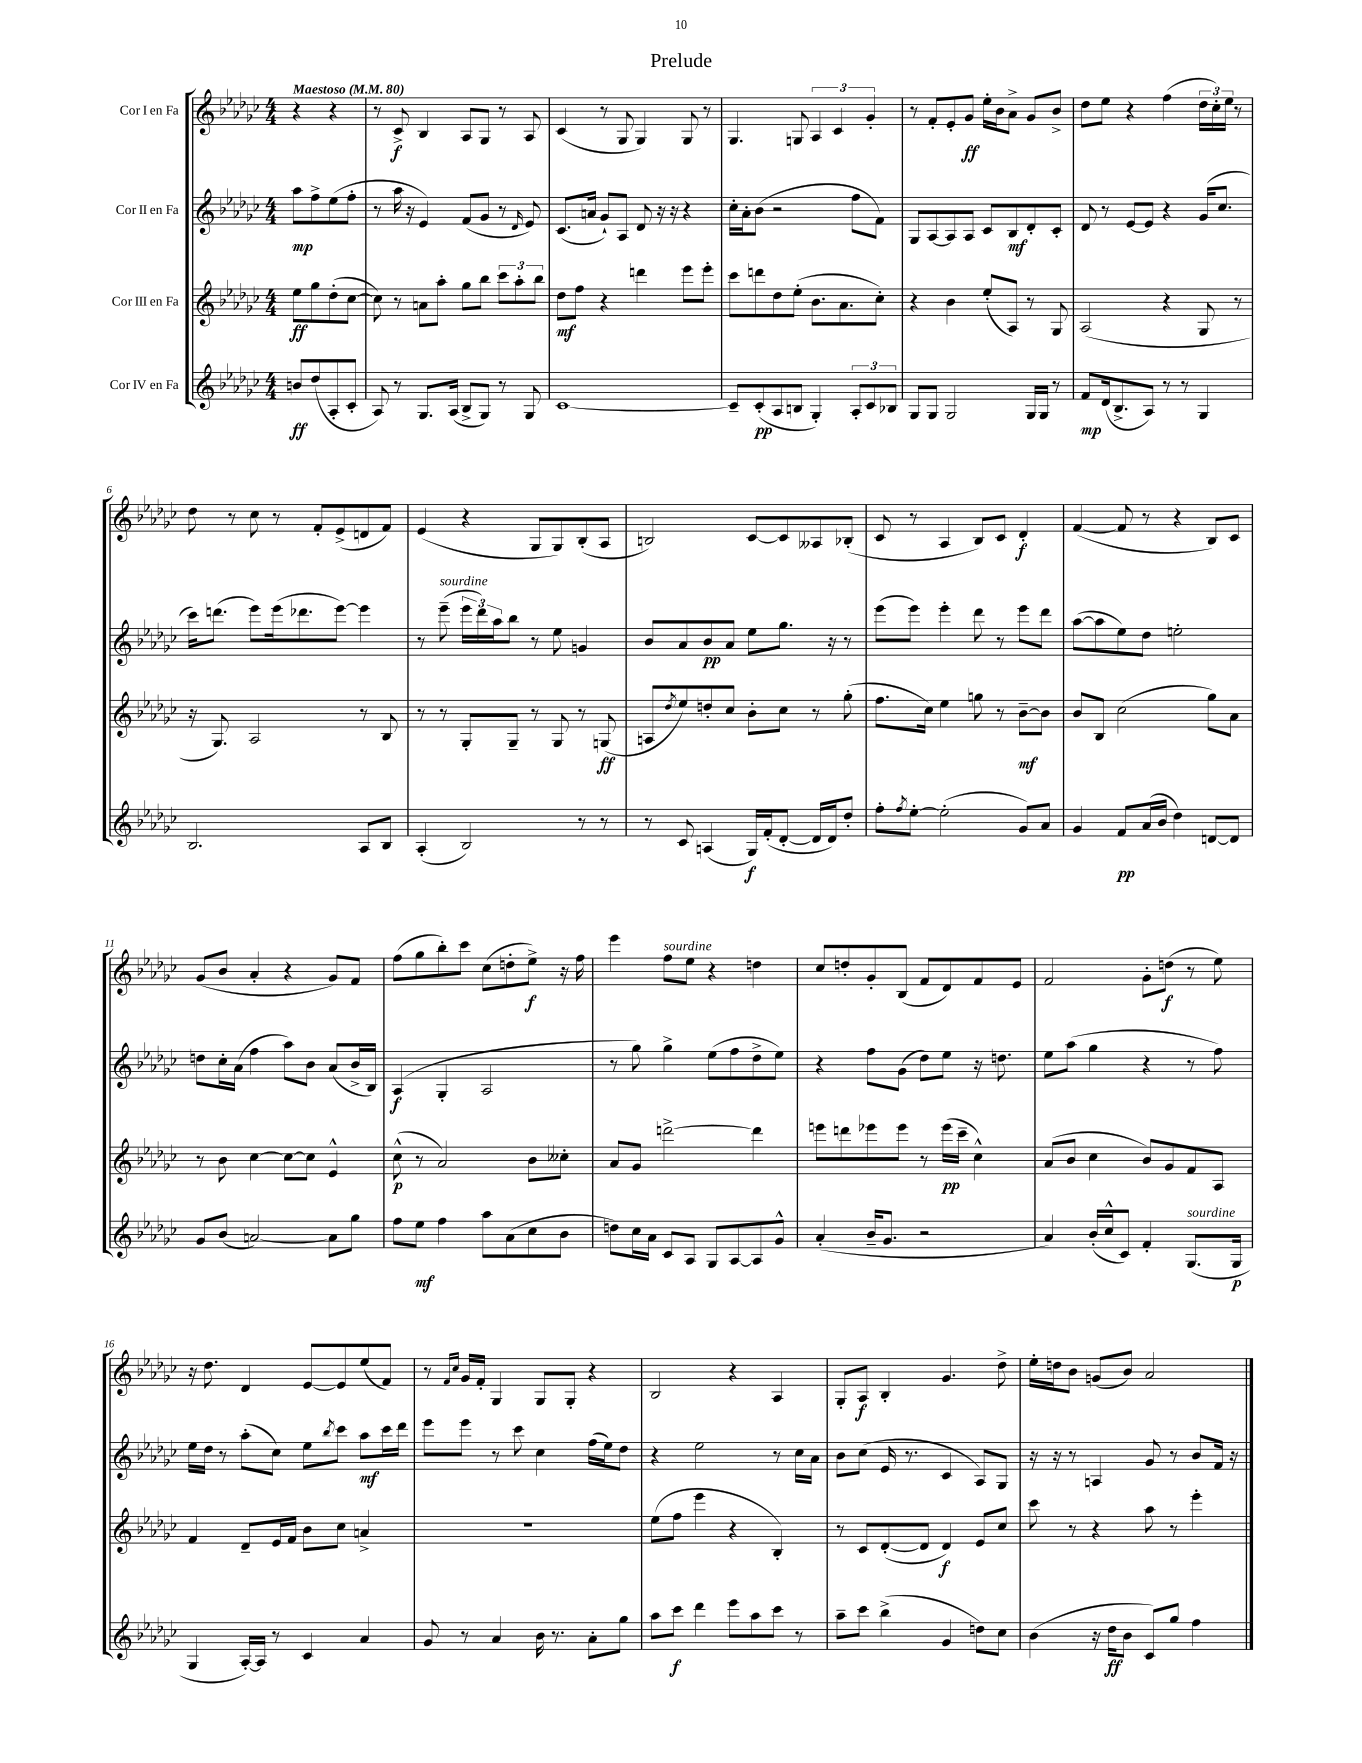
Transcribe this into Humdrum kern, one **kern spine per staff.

**kern	**dynam	**kern	**dynam	**kern	**dynam	**kern	**dynam
*part4	*part4	*part3	*part3	*part2	*part2	*part1	*part1
*staff4	*staff4	*staff3	*staff3	*staff2	*staff2	*staff1	*staff1
*I"Cor IV en Fa	*	*I"Cor III en Fa	*	*I"Cor II en Fa	*	*I"Cor I en Fa	*
*clefG2	*	*clefG2	*	*clefG2	*	*clefG2	*
*k[b-e-a-d-g-c-]	*	*k[b-e-a-d-g-c-]	*	*k[b-e-a-d-g-c-]	*	*k[b-e-a-d-g-c-]	*
*M4/4	*	*M4/4	*	*M4/4	*	*M4/4	*
*MM80	*	*MM80	*	*MM80	*	*MM80	*
=	=	=	=	=	=	=	=
!	!	!	!	!	!	!LO:TX:a:B:t=Maestoso	!
8bn/L	ff	8ee-\L	ff	8aa-\L	mp	4r	.
(8dd-/	.	8gg-\	.	8ff^\	.	.	.
8A-'/	.	(8dd-'\	.	(8ee-\	.	4r	.
8c-'/J	.	[8cc-\J	.	8ff'\J	.	.	.
=1	=1	=1	=1	=1	=1	=1	=1
8A-/)	.	8cc-\])	.	8r	.	8r	.
8r	.	8r	.	16aa-\	.	8c-^/	f
.	.	.	.	16r	.	.	.
8.G-/L	.	8an\L	.	4e-/)	.	4B-/	.
.	.	8aa-'\J	.	.	.	.	.
(16A-/Jk	.	.	.	.	.	.	.
8B-^/L	.	8gg-\L	.	(8f/L	.	8A-/L	.
8G-/J)	.	8bb-\J	.	8g-/J	.	8G-/J	.
8r	.	12ccc-\L	.	8r	.	8r	.
.	.	12aa-'\	.	.	.	.	.
.	.	.	.	16qqd-/	.	.	.
8G-/	.	.	.	8e-/)	.	8A-/	.
.	.	12bb-\J	.	.	.	.	.
=2	=2	=2	=2	=2	=2	=2	=2
[1c-	.	8dd-\L	mf	(8.c-/L	.	(4c-/	.
.	.	8ff\J	.	.	.	.	.
.	.	.	.	16an/Jk	.	.	.
.	.	4r	.	8g-`/L)	.	8r	.
.	.	.	.	8A-/J	.	8G-/	.
.	.	4dddn\	.	8d-/	.	4G-/)	.
.	.	.	.	16r	.	.	.
.	.	.	.	16r	.	.	.
.	.	8eee-\L	.	4r	.	8G-/	.
.	.	8eee-'\J	.	.	.	8r	.
=3	=3	=3	=3	=3	=3	=3	=3
8c-~/L]	.	8ccc-\L	.	16cc-'\LL	.	4.G-/	.
.	.	.	.	16a-'\J	.	.	.
(8c-'/	pp	8dddn\	.	(8b-\J	.	.	.
8A-/	.	8dd-\	.	2r	.	.	.
8Bn/J	.	(8ee-'\J	.	.	.	8Gn/	.
4G-'/)	.	8.b-\L	.	.	.	6A-/	.
.	.	.	.	.	.	6c-/	.
.	.	8.a-\	.	.	.	.	.
12A-'/L	.	.	.	8ff\L	.	.	.
12c-/	.	.	.	.	.	6g-'/	.
.	.	8cc-'\J)	.	8f\J)	.	.	.
12B-X/J	.	.	.	.	.	.	.
=4	=4	=4	=4	=4	=4	=4	=4
8G-/L	.	4r	.	8G-/L	.	8r	.
8G-/J	.	.	.	[8A-/	.	8f'/L	.
2G-/	.	4b-\	.	8A-/]	.	8e-'/	.
.	.	.	.	8A-/J	.	8g-/J	ff
.	.	(8ee-'/L	.	8c-/L	.	16ee-'\LL	.
.	.	.	.	.	.	16b-\J	.
.	.	8A-/J)	.	8B-/	mf	8a-^\J	.
16G-/LL	.	8r	.	8d-'/	.	8g-/L	.
16G-/JJ	.	.	.	.	.	.	.
8r	.	8G-/	.	8c-'/J	.	8b-^/J	.
=5	=5	=5	=5	=5	=5	=5	=5
8f/L	mp	(2A-/	.	8d-/	.	8dd-\L	.
(16d-/k	.	.	.	8r	.	8ee-\J	.
8.B-^/	.	.	.	.	.	.	.
.	.	.	.	[8e-/L	.	4r	.
8A-/J)	.	.	.	8e-/J]	.	.	.
8r	.	4r	.	4r	.	(4ff\	.
8r	.	.	.	.	.	.	.
4G-/	.	8G-/	.	(16g-/KL	.	24dd-\LL	.
.	.	.	.	.	.	24cc-'\)	.
.	.	.	.	8.cc-/J	.	.	.
.	.	.	.	.	.	24ee-\JJ	.
.	.	8r	.	.	.	8r	.
!!LO:LB:g=z
=6	=6	=6	=6	=6	=6	=6	=6
2.B-/	.	16r	.	16ccc-\KL)	.	8dd-\	.
.	.	8.G-/)	.	(8.dddn\J	.	.	.
.	.	.	.	.	.	8r	.
.	.	2A-/	.	8eee-\L)	.	8cc-\	.
.	.	.	.	(16eee-\k	.	8r	.
.	.	.	.	8.ddd-X\	.	.	.
.	.	.	.	.	.	8f'/L	.
.	.	.	.	[8eee-\J)	.	(8e-^/	.
8A-/L	.	8r	.	4eee-\]	.	8dn/	.
8B-/J	.	8B-/	.	.	.	8f/J)	.
=7	=7	=7	=7	=7	=7	=7	=7
(4A-'/	.	8r	.	8r	.	(4e-/	.
!	!	!	!	!LO:TX:a:i:t=sourdine	!	!	!
.	.	8r	.	(8eee-~\	.	.	.
2B-/)	.	8G-'/L	.	24eee-\LL	.	4r	.
.	.	.	.	24ddd-\)	.	.	.
.	.	.	.	24aa-\J	.	.	.
.	.	8G-~/J	.	8bb-\J	.	.	.
.	.	8r	.	8r	.	8G-/L	.
.	.	8G-/	.	8ee-\	.	8G-/)	.
8r	.	8r	.	4gn/	.	(8B-'/	.
8r	.	(8Gn/	ff	.	.	8A-/J	.
=8	=8	=8	=8	=8	=8	=8	=8
8r	.	8An/L	.	8b-/L	.	2Bn/)	.
.	.	8qdd-/	.	.	.	.	.
8c-/	.	8ee-/)	.	8a-/	.	.	.
(4An/	.	8ddn'/	.	8b-/	pp	.	.
.	.	8cc-/J	.	8a-/J	.	.	.
16G-/LL)	f	8b-'\L	.	8ee-\L	.	[8c-/L	.
(16f'/J	.	.	.	.	.	.	.
[8d-'/J	.	8cc-\J	.	8.gg-\J	.	8c-/]	.
16d-/LL]	.	8r	.	.	.	8A--X/	.
16d-/J)	.	.	.	16r	.	.	.
8dd-'/J	.	(8gg-'\	.	8r	.	(8B-X'/J	.
=9	=9	=9	=9	=9	=9	=9	=9
8ff'\L	.	8.ff\L	.	(8eee-\L	.	8c-/	.
8qff/	.	.	.	.	.	.	.
[8ee-'\J	.	.	.	8eee-\J)	.	8r	.
.	.	16cc-\Jk)	.	.	.	.	.
(2ee-'\]	.	4ee-\	.	4eee-'\	.	4A-/	.
.	.	8ggn\	.	8ddd-\	.	8B-/L)	.
.	.	8r	.	8r	.	8c-/J	.
8g-/L)	.	[8b-~\L	mf	8eee-\L	.	4d-'/	f
8a-/J	.	8b-\J]	.	8ddd-\J	.	.	.
=10	=10	=10	=10	=10	=10	=10	=10
4g-/	.	8b-/L	.	([8aa-\L	.	([4f/	.
.	.	8B-/J	.	8aa-\]	.	.	.
8f/L	pp	(2cc-\	.	8ee-\)	.	8f/]	.
(16a-/L	.	.	.	8dd-\J	.	8r	.
16b-/JJ	.	.	.	.	.	.	.
4dd-\)	.	.	.	2een'\	.	4r	.
[8dn/L	.	8gg-\L)	.	.	.	8B-/L)	.
8d/J]	.	8a-\J	.	.	.	8c-/J	.
!!LO:LB:g=z
=11	=11	=11	=11	=11	=11	=11	=11
8g-/L	.	8r	.	8ddn\L	.	(8g-/L	.
(8b-/J	.	8b-\	.	16cc-'\L	.	8b-/J	.
.	.	.	.	(16a-\JJ	.	.	.
[2an/)	.	[4cc-\	.	4ff\	.	4a-'/	.
.	.	8cc-\L_	.	8aa-\L)	.	4r	.
.	.	8cc-\J]	.	8b-\J	.	.	.
8a\L]	.	4e-^^/	.	(8a-/L	.	8g-/L)	.
8gg-\J	.	.	.	16b-^/L	.	8f/J	.
.	.	.	.	16B-/JJ)	.	.	.
=12	=12	=12	=12	=12	=12	=12	=12
8ff\L	.	(8cc-^^\	p	(4A-/	f	(8ff\L	.
8ee-\J	mf	8r	.	.	.	8gg-\	.
4ff\	.	2a-/)	.	4G-'/	.	8bb-'\)	.
.	.	.	.	.	.	8ccc-\J	.
8aa-\L	.	.	.	2A-/	.	(8cc-\L	.
(8a-\	.	.	.	.	.	8ddn'\	.
8cc-\	.	8b-\L	.	.	.	8ee-^\J)	f
8b-\J	.	8cc--X'\J	.	.	.	16r	.
.	.	.	.	.	.	16ff\	.
=13	=13	=13	=13	=13	=13	=13	=13
8ddn\L)	.	8a-/L	.	8r	.	4eee-\	.
16cc-\L	.	8g-/J	.	8gg-\)	.	.	.
16a-\JJ	.	.	.	.	.	.	.
!	!	!	!	!	!	!LO:TX:a:i:t=sourdine	!
8c-/L	.	[2dddn^\	.	4gg-^\	.	8ff\L	.
8A-/J	.	.	.	.	.	8ee-\J	.
8G-/L	.	.	.	(8ee-\L	.	4r	.
[8A-/	.	.	.	8ff\	.	.	.
8A-/]	.	4ddd\]	.	8dd-^\	.	4ddn\	.
8g-^^/J	.	.	.	8ee-\J)	.	.	.
=14	=14	=14	=14	=14	=14	=14	=14
(4a-'/	.	8eeen\L	.	4r	.	8cc-/L	.
.	.	8dddn\	.	.	.	8ddn'/	.
16b-~/KL	.	8eee-X\	.	8ff\L	.	8g-'/	.
8.g-/J	.	.	.	.	.	.	.
.	.	8eee-\J	.	(8g-\J	.	(8B-/J	.
2r	.	8r	.	8dd-\L)	.	8f/L	.
.	.	(16eee-\LL	pp	8ee-\J	.	8d-/)	.
.	.	16ccc-~\JJ	.	.	.	.	.
.	.	4cc-^^\)	.	16r	.	8f/	.
.	.	.	.	8.ddn\	.	.	.
.	.	.	.	.	.	8e-/J	.
=15	=15	=15	=15	=15	=15	=15	=15
4a-/)	.	(8a-/L	.	8ee-\L	.	2f/	.
.	.	8b-/J	.	(8aa-\J	.	.	.
(16b-'/LL	.	4cc-\	.	4gg-\	.	.	.
16cc-^^/J	.	.	.	.	.	.	.
8c-/J)	.	.	.	.	.	.	.
4f'/	.	8b-/L)	.	4r	.	8g-'\L	.
.	.	8g-/	.	.	.	(8ddn\J	f
!LO:TX:a:i:t=sourdine	!	!	!	!	!	!	!
(8.G-/L	.	8f/	.	8r	.	8r	.
.	.	8A-/J	.	8ff\)	.	8ee-\)	.
16G-/Jk	p	.	.	.	.	.	.
!!LO:LB:g=z
=16	=16	=16	=16	=16	=16	=16	=16
4G-/	.	4f/	.	16ee-\LL	.	16r	.
.	.	.	.	16dd-\JJ	.	8.dd-\	.
.	.	.	.	8r	.	.	.
[16A-'/LL)	.	8d-~/L	.	(8aa-'\L	.	4d-/	.
16A-/JJ]	.	.	.	.	.	.	.
8r	.	16e-/L	.	8cc-\J)	.	.	.
.	.	16f/JJ	.	.	.	.	.
4c-/	.	8b-\L	.	8ee-\L	.	[8e-/L	.
.	.	.	.	8qbb-/	.	.	.
.	.	8cc-\J	.	8ccc-\J	.	8e-/]	.
4a-/	.	4an^/	.	8aa-\L	mf	(8ee-/	.
.	.	.	.	16ccc-\L	.	8f/J)	.
.	.	.	.	16ddd-\JJ	.	.	.
=17	=17	=17	=17	=17	=17	=17	=17
8g-/	.	1r	.	8eee-\L	.	8r	.
.	.	.	.	.	.	16qqf/LL	.
.	.	.	.	.	.	16qqcc-/JJ	.
8r	.	.	.	8eee-\J	.	16g-/LL	.
.	.	.	.	.	.	16f'/JJ	.
4a-/	.	.	.	8r	.	4G-/	.
.	.	.	.	8ccc-\	.	.	.
16b-\	.	.	.	4cc-\	.	8G-/L	.
8.r	.	.	.	.	.	.	.
.	.	.	.	.	.	8G-'/J	.
8a-'\L	.	.	.	(16ff\LL	.	4r	.
.	.	.	.	16ee-\J)	.	.	.
8gg-\J	.	.	.	8dd-\J	.	.	.
=18	=18	=18	=18	=18	=18	=18	=18
8aa-\L	.	(8ee-\L	.	4r	.	2B-/	.
8ccc-\J	f	8ff\J	.	.	.	.	.
4ddd-\	.	4eee-\	.	2ee-\	.	.	.
8eee-\L	.	4r	.	.	.	4r	.
8aa-\	.	.	.	.	.	.	.
8ccc-\J	.	4B-'/)	.	8r	.	4A-/	.
8r	.	.	.	16cc-\LL	.	.	.
.	.	.	.	16a-\JJ	.	.	.
=19	=19	=19	=19	=19	=19	=19	=19
8aa-~\L	.	8r	.	8b-\L	.	8G-'/L	.
8ccc-\J	.	8c-/L	.	(8cc-\J	.	8A-/J	f
(4bb-^\	.	([8d-'/	.	16e-/	.	4B-'/	.
.	.	.	.	8.r	.	.	.
.	.	8d-/J]	.	.	.	.	.
4g-/	.	4d-/)	f	4c-/	.	4.g-/	.
8ddn\L)	.	8e-/L	.	8A-/L)	.	.	.
8cc-\J	.	8cc-/J	.	8G-/J	.	8dd-^\	.
=20	=20	=20	=20	=20	=20	=20	=20
(4b-\	.	8ccc-\	.	16r	.	16ee-'\LL	.
.	.	.	.	16r	.	16ddn\J	.
.	.	8r	.	8r	.	8b-\J	.
16r	.	4r	.	4An/	.	(8gn/L	.
16dd-\KL	ff	.	.	.	.	.	.
8b-\J	.	.	.	.	.	8b-/J)	.
8c-/L)	.	8aa-\	.	8g-/	.	2a-/	.
8gg-/J	.	8r	.	8r	.	.	.
4ff\	.	4eee-'\	.	8b-/L	.	.	.
.	.	.	.	16f/Jk	.	.	.
.	.	.	.	16r	.	.	.
==	==	==	==	==	==	==	==
*-	*-	*-	*-	*-	*-	*-	*-
